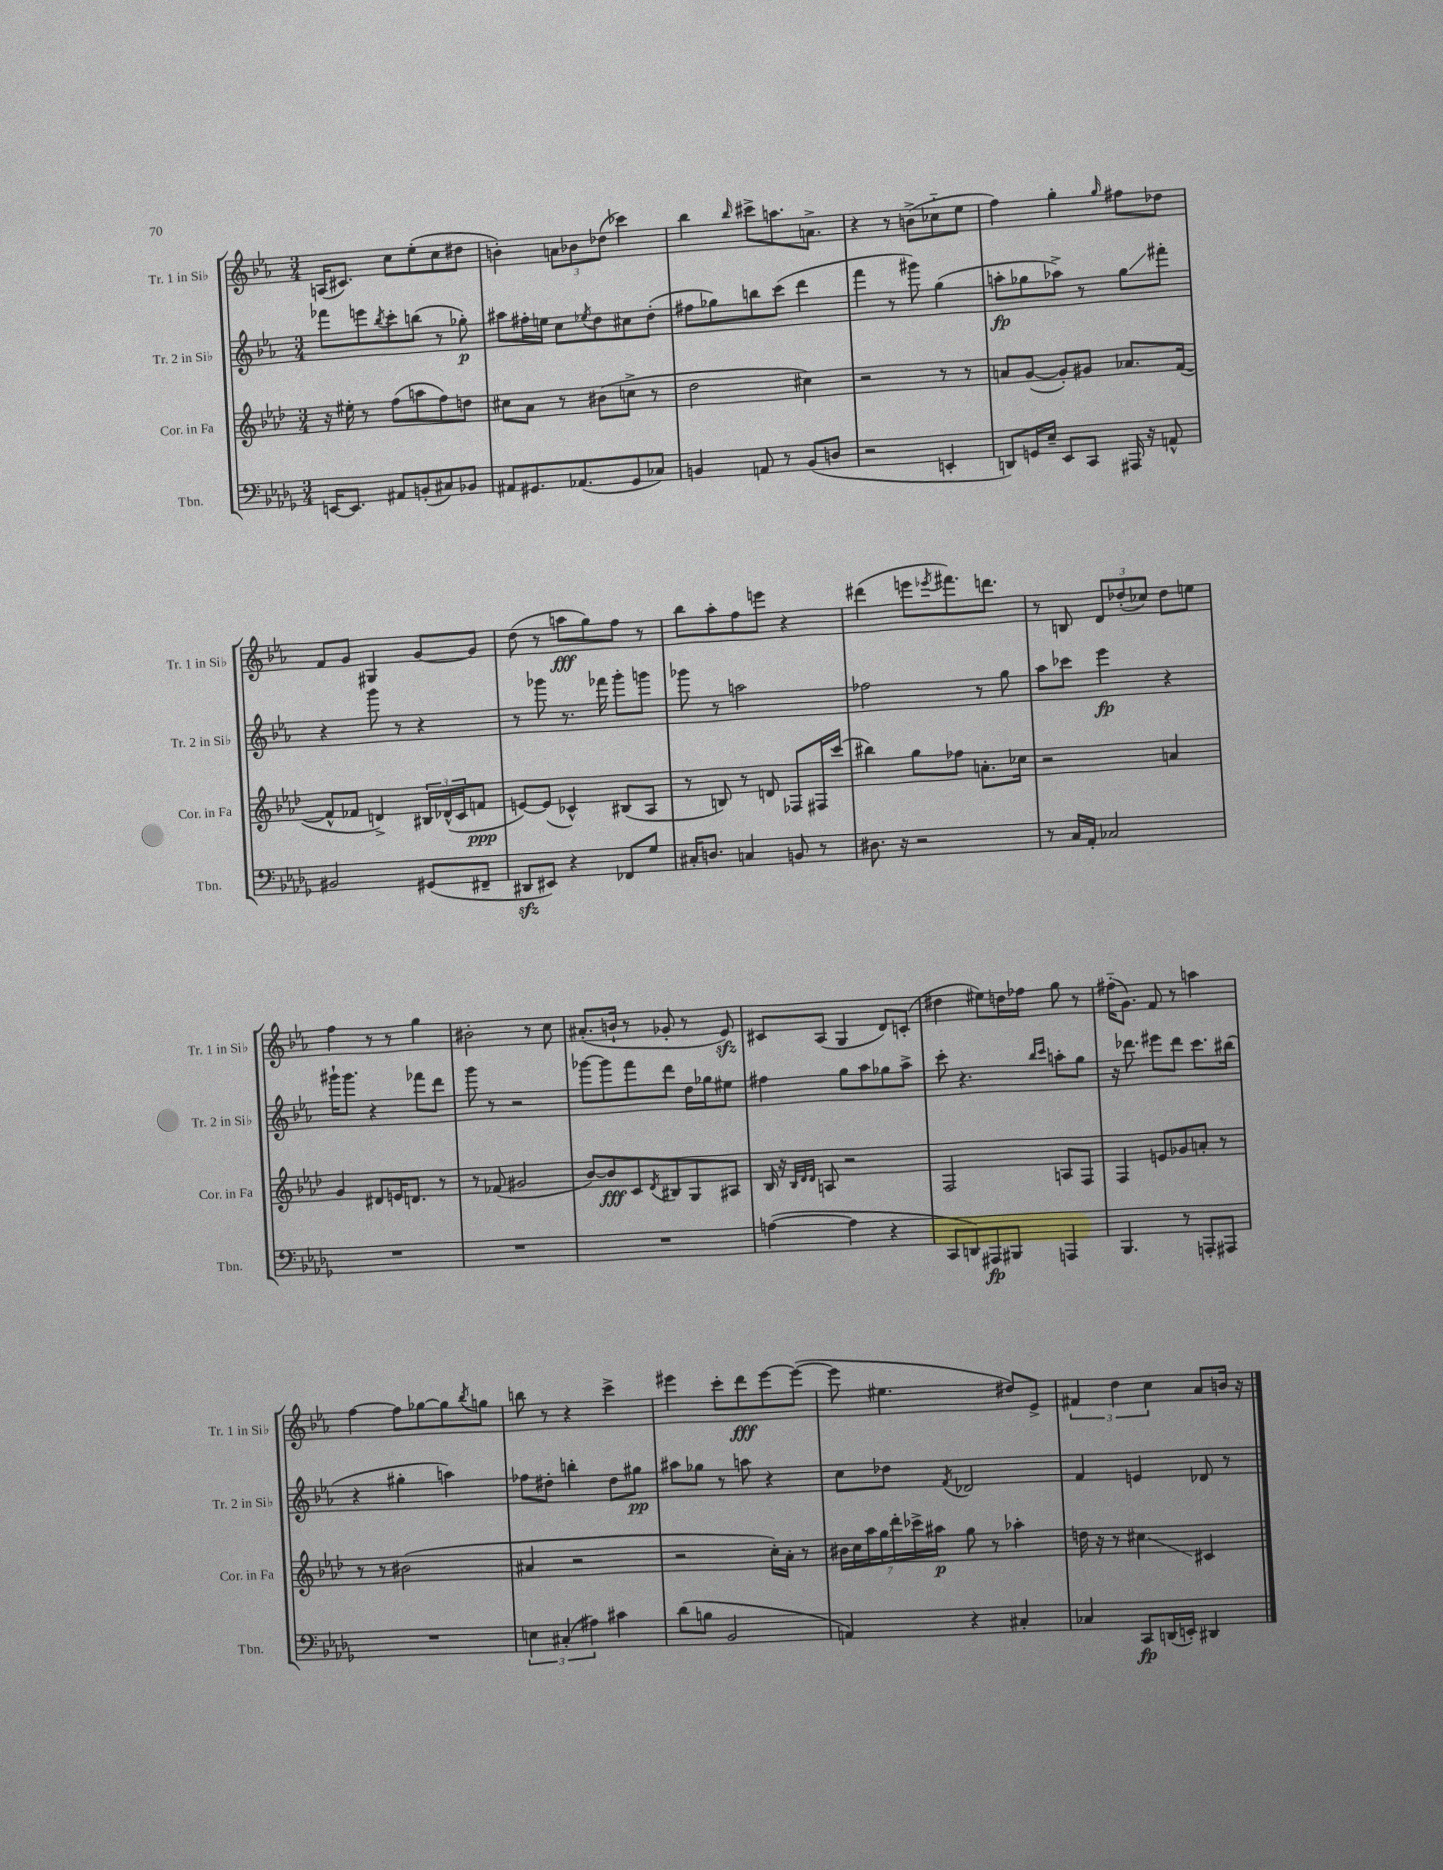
<<
\new StaffGroup <<
\new Staff = "s0" \with { instrumentName = "Tr. 1 in Sib" shortInstrumentName = "Tr. 1 in Sib" } {
    \clef treble \key ees \major \numericTimeSignature \time 3/4
    a16( cis'8.) c''8 ees''8-.( c''8 dis''8 |
    b'4-.) \tuplet 3/2 { a'8 bes'8 des''8( } ces'''4) |
    bes''4 \grace { bes''16 } cis'''8-> a''8. a'8.-> |
    r4 r8 b'8->( ces''8-_ ees''8 |
    f''4) g''4-. \grace { g''16 } fis''8 des''8 |
    f'8 g'8 gis4 g'8~ g'8 |
    d''8( r8 a''8\fff g''8) f''8 r8 |
    bes''8 aes''8-. f''8 e'''8 r4 |
    dis'''4( e'''8 \acciaccatura { ees'''8 } fis'''8.) d'''8. |
    r8 b8 \tuplet 3/2 { d'8 des''8-.( ces''8) } des''8 e''8 |
    f''4 r8 r8 g''4 |
    bis'2-. r8 c''8 |
    ais'8.-.( b'16-! r8 ges'8-. r8 ees'8\sfz) |
    cis'8 aes8( g4 d'8) c'8-.( |
    dis''4 eis''8) d''16 fes''16 g''8 r8 |
    fis''16-_( g'8.) f'8 r8 a''4 |
    f''4~ f''8 ges''8~ ges''8 \acciaccatura { bes''8 } g''8 |
    b''8 r8 r4 c'''4-> |
    eis'''4 c'''8-. d'''8\fff eis'''8~ eis'''8~( |
    eis'''8 eis''4. dis''8) ees'8-> |
    \tuplet 3/2 { fis'4 d''4 c''4 } aes'8 b'16 r16 \bar "|." |
}
\new Staff = "s1" \with { instrumentName = "Tr. 2 in Sib" shortInstrumentName = "Tr. 2 in Sib" } {
    \clef treble \key ees \major \numericTimeSignature \time 3/4
    fes'''8 e'''8 \acciaccatura { bes''8 } c'''8-. b''8( r8 ges''8-.\p) |
    ais''8 fis''16-. e''16 c''8 \acciaccatura { ees''8 } d''8 cis''8 d''8-.( |
    fis''8 ges''8) b''8 c'''8( d'''4 |
    f'''4 r8 gis'''8) g''4( |
    a''8-.\fp ges''8 aes''8->) r8 ges''8\glissando fis'''8-. |
    r4 g'''8 r8 r4 |
    r8 ges'''8 r8. fes'''16 ges'''8-. g'''8 |
    ges'''8 r8 a''2 |
    fes''2 r8 g''8 |
    aes''8 ces'''8 ees'''4\fp r4 |
    gis'''16-! gis'''8. r4 fes'''8 d'''8 |
    g'''8 r8 r2 |
    ges'''8~ ges'''8 f'''8 d'''8 d''16 ges''16 eis''8 |
    fis''4 g''8 aes''8 ges''8 aes''8-> |
    c'''8-. r4. \grace { bes''16 c'''16 } a''8-. g''8 |
    r16 des'''8. eis'''8 des'''8 c'''8. bis''16( |
    r4 gis''4-. a''4) |
    fes''8 dis''8-. b''4-. dis''8 gis''8\pp |
    ais''8 ges''8 r8 a''8 r4 |
    c''8 des''8 \acciaccatura { f'8 } des'2 |
    f'4 e'4 des'8 r8 \bar "|." |
}
\new Staff = "s2" \with { instrumentName = "Cor. in Fa" shortInstrumentName = "Cor. in Fa" } {
    \clef treble \key aes \major \numericTimeSignature \time 3/4
    r16 eis''16-. r8 f''8( a''8 f''8) d''8 |
    cis''8 aes'8 r8 bis'8( c''8-> r8 |
    des''2 cis''4) |
    r2 r8 r8 |
    a'8 g'8~( g'8-.) gis'8 aes'8. f'16~( |
    f'8-^ fes'8 d'4->) \tuplet 3/2 { bis16 des'16-^( c'16 } f'8\ppp |
    e'8~) e'8( ces'4-^) bis8( aes8 |
    r8 b8) r8 d'8 fes8 fis16 c'''16( |
    bis''4) g''8 fes''8 a'8.-. ces''16 |
    r2 a'4 |
    g'4 dis'8 e'16 d'8. r8 |
    r8 fes'8( gis'2 |
    bes'8~) bes'8\fff c'8 \acciaccatura { des'8 } bis8 g8 ais8 |
    bes16 r16 \grace { bes32 des'32 des'32 } a8 r2 |
    f2 a8 f8 |
    f4 e'8 ges'8 a'8-. r8 |
    r8 r8 bis'2( |
    ais'4 r2 |
    r2 c''16-.) aes'16-. r8 |
    \tuplet 7/4 { bis'16 c''16 aes''16 g''16 des'''16-. ces'''16-> ais''16\p } g''8 r8 aes''4-. |
    d''16 r16 r8 cis''4\glissando cis'4 \bar "|." |
}
\new Staff = "s3" \with { instrumentName = "Tbn." shortInstrumentName = "Tbn." } {
    \clef bass \key des \major \numericTimeSignature \time 3/4
    e,16~ e,8. ais,8 b,8-.( cis8) bes,8 |
    ais,8 gis,8. aes,8.( gis,8 ces8) |
    b,4 a,8 r8 b,8( d8 |
    r2 e,4-. |
    d,8) g,16 ees16-- ees,8 c,8 ais,,16 r16 a,8-^ |
    bis,2 gis,8( fis,8-- |
    dis,8\sfz eis,8) r4 fes,8 ges8 |
    cis16-. d8. c4 b,8 r8 |
    dis8. r16 r2 |
    r8 c16 aes,16-. ces2 |
    R2. |
    R2. |
    R2. |
    a4~( a4 r4 |
    c,8 d,8) ais,,8\fp bis,,8 a,,4 |
    bes,,4. r8 a,,8-. ais,,8 |
    R2. |
    \tuplet 3/2 { e4 cis4-.( ais4) } cis'4 |
    des'8( b8 bes,2 |
    a,4) r4 cis4-. |
    ces4 c,8\fp d,16( e,16-.) dis,4 \bar "|." |
}
>>
>>
\layout { \context { \Score \remove "Bar_number_engraver" } }
